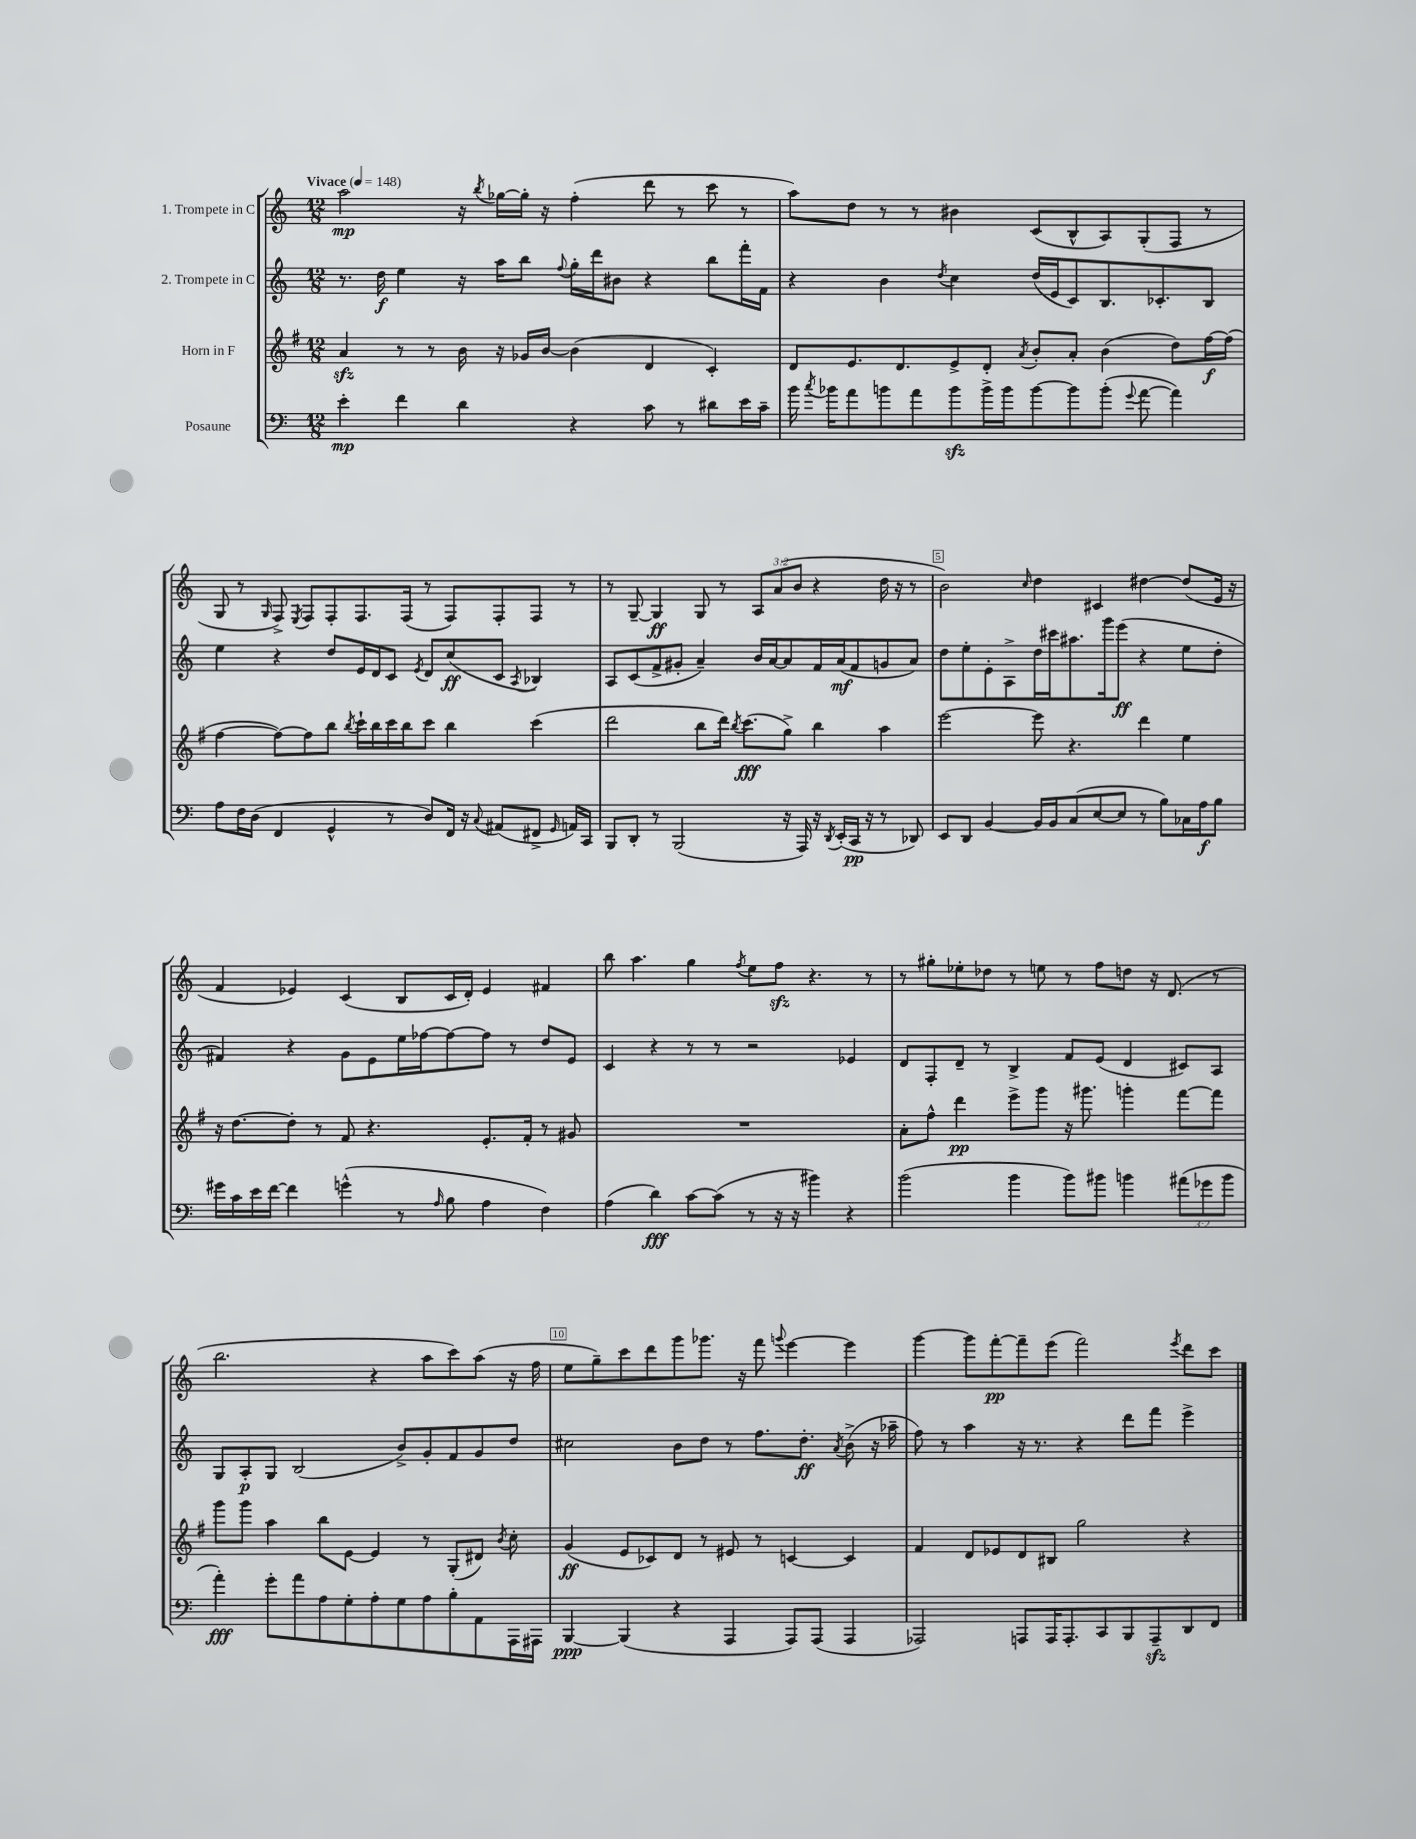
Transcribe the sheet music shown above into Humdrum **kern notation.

**kern	**dynam	**kern	**dynam	**kern	**dynam	**kern	**dynam
*part4	*part4	*part3	*part3	*part2	*part2	*part1	*part1
*staff4	*staff4	*staff3	*staff3	*staff2	*staff2	*staff1	*staff1
*I"Posaune	*	*I"Horn in F	*	*I"2. Trompete in C	*	*I"1. Trompete in C	*
*clefF4	*	*clefG2	*	*clefG2	*	*clefG2	*
*k[]	*	*k[f#]	*	*k[]	*	*k[]	*
*M12/8	*	*M12/8	*	*M12/8	*	*M12/8	*
*MM148	*	*MM148	*	*MM148	*	*MM148	*
=1	=1	=1	=1	=1	=1	=1	=1
!	!	!	!	!	!	!LO:TX:a:B:t=Vivace	!
4e'\	mp	4azz/	.	8.r	.	2aa\	mp
.	.	.	.	16dd\	f	.	.
4f\	.	8r	.	4ee\	.	.	.
.	.	8r	.	.	.	.	.
4d\	.	16b\	.	16r	.	16r	.
.	.	.	.	.	.	8qbb/	.
.	.	16r	.	16aa\KL	.	[16gg-X\LL	.
.	.	16g-X/LL	.	8bb\J	.	16gg-'\JJ]	.
.	.	[16b/JJ	.	.	.	16r	.
.	.	.	.	8qqff/	.	.	.
4r	.	(4b\]	.	16gg'\LL	.	(4ff'\	.
.	.	.	.	16ddd\J	.	.	.
.	.	.	.	8b#X\J	.	.	.
8c\	.	4d/	.	4r	.	8ddd\	.
8r	.	.	.	.	.	8r	.
8d#X\L	.	4c'/)	.	8bb\L	.	8ccc\	.
16e\L	.	.	.	16fff'\L	.	8r	.
16c~\JJ	.	.	.	16f\JJ	.	.	.
=2	=2	=2	=2	=2	=2	=2	=2
16b\	.	8d/L	.	4r	.	8aa\L)	.
8qcc/	.	.	.	.	.	.	.
16b-X\KL	.	.	.	.	.	.	.
8a\	.	8.e/	.	.	.	8dd\J	.
8bn\	.	.	.	4b\	.	8r	.
.	.	8.d/	.	.	.	.	.
8a\	.	.	.	.	.	8r	.
.	.	.	.	8qdd/	.	.	.
8bzz\	.	8e^/	.	4cc\	.	4b#X\	.
16b^\L	.	8d'/J	.	.	.	.	.
16b\J	.	.	.	.	.	.	.
.	.	8qa/	.	.	.	.	.
[8b\	.	8b'/L	.	(16dd/LL	.	(8c/L	.
.	.	.	.	16e/J	.	.	.
8b\]	.	8a'/J	.	8c/)	.	8B^^/	.
(8b'\J	.	(4b\	.	8.B/	.	8A/)	.
8qqg/	.	.	.	.	.	.	.
[8a\	.	.	.	.	.	(8G'/	.
.	.	.	.	8.c-X'/	.	.	.
4a\])	.	8dd\L)	.	.	.	8F/J	.
.	.	[16ff#\L	f	8B/J	.	8r	.
.	.	(16ff#\JJ]	.	.	.	.	.
!!LO:LB:g=z
=3	=3	=3	=3	=3	=3	=3	=3
8A\L	.	[4ff#\	.	4ee\	.	8G/	.
16F\L	.	.	.	.	.	8r	.
(16D\JJ	.	.	.	.	.	.	.
.	.	.	.	.	.	16qqG/	.
4FF/	.	8ff#\L_)	.	4r	.	8F^/)	.
.	.	.	.	.	.	8qE/	.
.	.	8ff#\]	.	.	.	8F/L	.
4GG^^/	.	8bb\J	.	8dd/L	.	8F'/	.
.	.	8qbb/	.	.	.	.	.
.	.	16ccc`\LL	.	16e/L	.	8.F/	.
.	.	16bb\	.	16d/J	.	.	.
8r	.	16ccc\	.	8c/J	.	.	.
.	.	16bb\J	.	.	.	(16F/Jk	.
.	.	.	.	8qe/	.	.	.
8D/L)	.	8ccc\J	.	8d/L	.	8r	.
16FF/Jk	.	4bb\	.	(8cc/	ff	8F/L)	.
16r	.	.	.	.	.	.	.
8qqC/	.	.	.	.	.	.	.
(8AA#X/L	.	.	.	8c/J	.	8F'/	.
.	.	.	.	8qA/	.	.	.
8FF#X^/J	.	(4ccc\	.	4B-X/)	.	8F/J	.
16qqGG/	.	.	.	.	.	.	.
16AAn/LL)	.	.	.	.	.	8r	.
16CC/JJ	.	.	.	.	.	.	.
=4	=4	=4	=4	=4	=4	=4	=4
8BBB/L	.	2ddd\	.	8A/L	.	8r	.
8DD'/J	.	.	.	(8c/	.	[8G~/	.
8r	.	.	.	8f^/	.	4G/]	ff
(2BBB/	.	.	.	8g#X'/J	.	.	.
.	.	8bb\L	.	4a~/)	.	8G/	.
.	.	16ddd\Jk)	.	.	.	8r	.
.	.	8qbb/	.	.	.	.	.
.	.	(8.ccc\L	fff	.	.	.	.
.	.	.	.	16b/LL	.	12A/L	.
.	.	.	.	[16a/J	.	.	.
.	.	.	.	.	.	(12a/	.
16r	.	8gg^\J)	.	8a/]	.	.	.
.	.	.	.	.	.	12b/J	.
16AAA/)	.	.	.	.	.	.	.
16r	.	4bb\	.	16f/L	.	4r	.
8qDD/	.	.	.	.	.	.	.
(16EE'/LL	.	.	.	(16a/J	mf	.	.
16CC/JJ	pp	.	.	8f/	.	.	.
16r	.	.	.	.	.	.	.
8r	.	4aa\	.	8gn/	.	16dd\	.
.	.	.	.	.	.	16r	.
8DD-X/)	.	.	.	8a/J)	.	8r	.
=5	=5	=5	=5	=5	=5	=5	=5
8EE/L	.	[2eee\	.	8dd\L	.	2b\)	.
8DD/J	.	.	.	8ee'\	.	.	.
[4BB/	.	.	.	8e'\	.	.	.
.	.	.	.	8A^\	.	.	.
.	.	.	.	.	.	16qqcc/	.
16BB/LL]	.	8eee\]	.	16dd\L	.	4dd\	.
16BB/J	.	.	.	16ccc#X\J	.	.	.
(8C/	.	4.r	.	8.aa#X\	.	.	.
[8E/	.	.	.	.	.	4c#X/	.
.	.	.	.	16ggg\k	.	.	.
8E/J]	.	.	.	(8eee\J	ff	.	.
8r	.	4ddd\	.	4r	.	[4dd#X\	.
8B\L)	.	.	.	.	.	.	.
16C-X\L	.	4ee\	.	8ee\L	.	(8dd#/L]	.
16A\J	f	.	.	.	.	.	.
8B\J	.	.	.	8dd'\J	.	16e/Jk	.
.	.	.	.	.	.	16r	.
!!LO:LB:g=z
=6	=6	=6	=6	=6	=6	=6	=6
16g#X\LL	.	16r	.	4f#X/)	.	4f/	.
16c\	.	[8.dd\L	.	.	.	.	.
16e\	.	.	.	.	.	.	.
[16f\JJ	.	.	.	.	.	.	.
4f\]	.	8dd'\J]	.	4r	.	4e-X/)	.
.	.	8r	.	.	.	.	.
(4gn^^\	.	8f#/	.	8g\L	.	(4c/	.
.	.	4.r	.	8e\	.	.	.
8r	.	.	.	16ee\L	.	8B/L	.
.	.	.	.	[16ff-X\J	.	.	.
16qqA/	.	.	.	.	.	.	.
8B\	.	.	.	8ff-\_	.	16c/L	.
.	.	.	.	.	.	16d'/JJ)	.
4A\	.	8.e'/L	.	8ff-\J]	.	4e-/	.
.	.	.	.	8r	.	.	.
.	.	16f#'/Jk	.	.	.	.	.
4F\)	.	8r	.	8dd/L	.	4f#X/	.
.	.	8g#X/	.	8e/J	.	.	.
=7	=7	=7	=7	=7	=7	=7	=7
(4A\	.	1.r	.	4c/	.	8bb\	.
.	.	.	.	.	.	4.aa\	.
4d\)	fff	.	.	4r	.	.	.
[8c\L	.	.	.	8r	.	4gg\	.
(8c\J]	.	.	.	8r	.	.	.
.	.	.	.	.	.	8qff/	.
8r	.	.	.	2r	.	8ee\L	.
16r	.	.	.	.	.	8ffzz\J	.
16r	.	.	.	.	.	.	.
4b#X\)	.	.	.	.	.	4.r	.
4r	.	.	.	4e-X/	.	.	.
.	.	.	.	.	.	8r	.
=8	=8	=8	=8	=8	=8	=8	=8
(2b\	.	8a'\L	.	8d/L	.	8r	.
.	.	8ff#^^\J	.	8F'/	.	8gg#X'\L	.
.	.	4ddd\	pp	8d~/J	.	8ee-X'\	.
.	.	.	.	8r	.	8dd-X\J	.
4b\	.	8eee^\L	.	4B^/	.	8r	.
.	.	8ggg\J	.	.	.	8een\	.
8b\L)	.	16r	.	8f/L	.	8r	.
.	.	8.ggg#X\	.	.	.	.	.
8b#X\J	.	.	.	(8e/J	.	8ff\L	.
4bn\	.	4gggn'\	.	4d/	.	8ddn\J	.
.	.	.	.	.	.	16r	.
.	.	.	.	.	.	(8.d/	.
(12a#X\L	.	[8fff#\L	.	8c#X/L)	.	.	.
12g-X\	.	.	.	.	.	.	.
.	.	8fff#\J]	.	8A/J	.	8r	.
12b\J	.	.	.	.	.	.	.
!!LO:LB:g=z
=9	=9	=9	=9	=9	=9	=9	=9
4a'\)	fff	8ggg\L	.	8G/L	.	2.bb\	.
.	.	8ggg\J	.	8A'/	p	.	.
8g'\L	.	4aa\	.	8G/J	.	.	.
8a\	.	.	.	(2B/	.	.	.
8A\	.	8bb\L	.	.	.	.	.
8G'\	.	[8e\J	.	.	.	.	.
8A'\	.	4e/]	.	.	.	4r	.
8G\	.	.	.	8b^/L)	.	.	.
8A\	.	8r	.	8g'/	.	8aa\L	.
8B'\	.	(8G'/L	.	8f/	.	8ccc\)	.
8AA\	.	8d#X/J)	.	8g/	.	(8aa\J	.
.	.	8qb/	.	.	.	.	.
16AAA\L	.	8cc'\	.	8dd/J	.	16r	.
16AAA#X\JJ	.	.	.	.	.	16ff\	.
=10	=10	=10	=10	=10	=10	=10	=10
[4BBB/	ppp	(4g/	ff	2cc#X\	.	8ee\L	.
.	.	.	.	.	.	8gg~\)	.
(4BBB/]	.	8e/L	.	.	.	8ccc\	.
.	.	8c-X/)	.	.	.	8ddd\	.
4r	.	8d/J	.	8b\L	.	8ggg\	.
.	.	8r	.	8dd\J	.	8.ggg-X\J	.
4AAA/	.	8e#X/	.	8r	.	.	.
.	.	.	.	.	.	16r	.
.	.	8r	.	8.ff\L	.	8fff\	.
.	.	.	.	.	.	8qqgggn/	.
8AAA/L)	.	[4cn/	.	.	.	[4eee\	.
.	.	.	.	8.dd'\J	ff	.	.
(8AAA/J	.	.	.	.	.	.	.
.	.	.	.	8qa/	.	.	.
4AAA/	.	4c/]	.	(8b^\	.	4eee\]	.
.	.	.	.	16r	.	.	.
.	.	.	.	16aa-X~\	.	.	.
=11	=11	=11	=11	=11	=11	=11	=11
2AAA-X/)	.	4f#/	.	8ff\)	.	[4ggg\	.
.	.	.	.	8r	.	.	.
.	.	8d/L	.	4aa\	.	8ggg\L]	.
.	.	8e-X/	.	.	.	[8fff'\	pp
8AAAn/L	.	8d/	.	16r	.	8fff~\]	.
.	.	.	.	8.r	.	.	.
16AAA/K	.	8B#X/J	.	.	.	(8eee\J	.
8.AAA'/	.	.	.	.	.	.	.
.	.	2gg\	.	4r	.	2fff\)	.
8CC/	.	.	.	.	.	.	.
8BBB/	.	.	.	8ddd\L	.	.	.
8AAAzz~/	.	.	.	8fff\J	.	.	.
.	.	.	.	.	.	8qeee/	.
8DD/	.	4r	.	4eee^\	.	8ddd\L	.
8FF/J	.	.	.	.	.	8ccc\J	.
==	==	==	==	==	==	==	==
*-	*-	*-	*-	*-	*-	*-	*-
